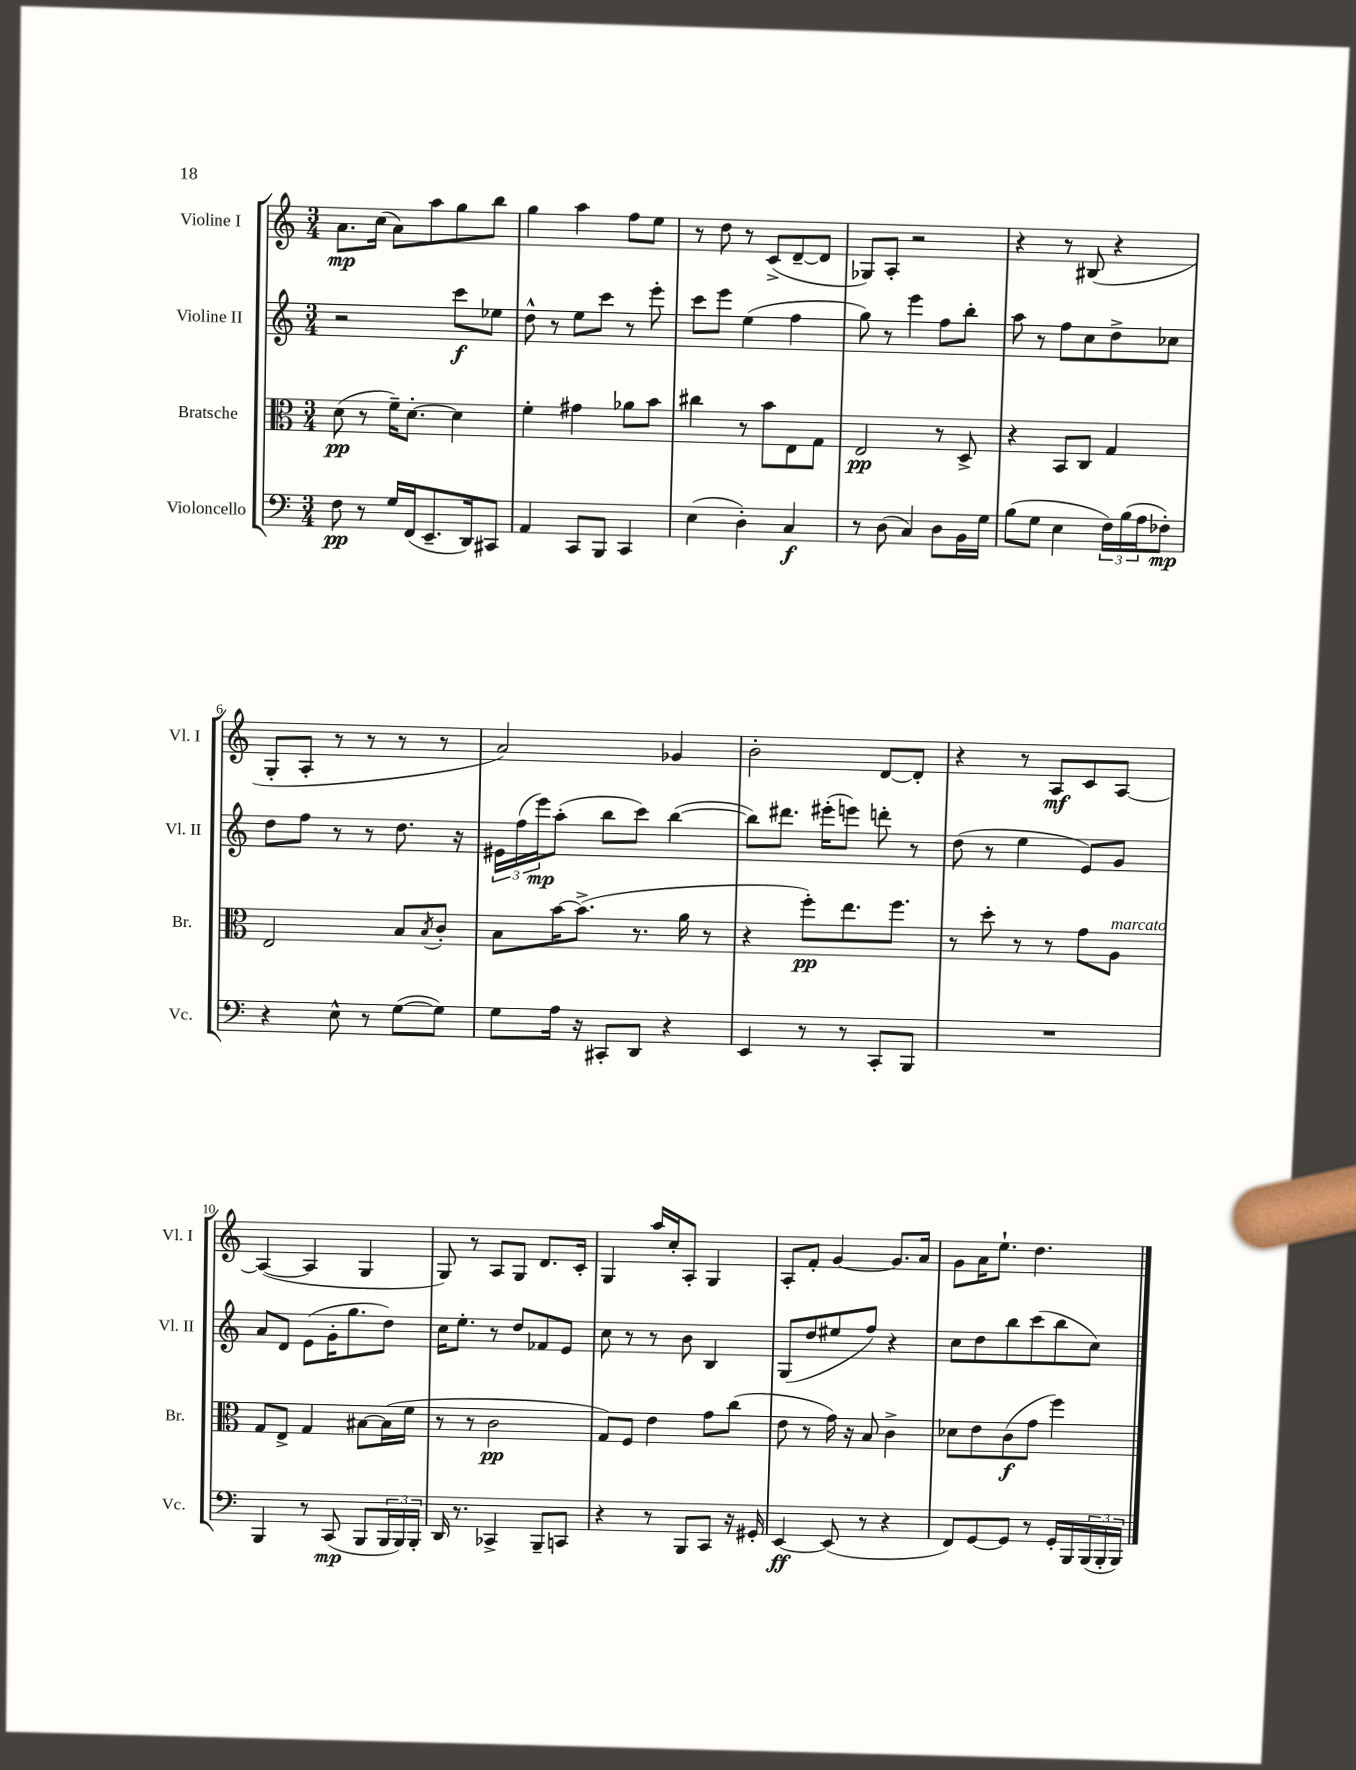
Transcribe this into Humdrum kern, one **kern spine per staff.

**kern	**kern	**kern	**kern
*staff4	*staff3	*staff2	*staff1
*clefF4	*clefC3	*clefG2	*clefG2
*k[]	*k[]	*k[]	*k[]
*M3/4	*M3/4	*M3/4	*M3/4
8F	(8d	2r	8.a
8r	8r	.	.
.	.	.	(16cc
16G	16f~)	.	8a)
(16FF	[8.d'	.	.
8.EE~	.	.	8aa
.	4d]	8ccc	8gg
16DD)	.	.	.
8CC#	.	8ee-	8bb
=	=	=	=
4AA	4f'	8dd^^	4gg
.	.	8r	.
8CC	4g#	8ee	4aa
8BBB	.	8ccc	.
4CC	8a-	8r	8ff
.	8b	8eee'	8ee
=	=	=	=
(4E	4cc#	8ccc	8r
.	.	8eee	8dd
4D')	8r	(4ee	8r
.	8b	.	(8c^
4C	8E	4ff	[8d~
.	8G	.	8d]
=	=	=	=
8r	2E	8gg)	8G-)
(8D	.	8r	8A'
4C)	.	4eee	2r
8D	8r	8ff	.
16BB	8D^	8bb'	.
16G	.	.	.
=	=	=	=
(8B	4r	8aa	4r
8G	.	8r	.
4E	8BB	8ff	8r
.	8C	8cc	(8B#
24F)	4G	8dd^	4r
(24B	.	.	.
24A	.	.	.
8F-')	.	8cc-	.
=	=	=	=
4r	2E	8dd	8G'
.	.	8ff	8A'
8E^^	.	8r	8r
8r	.	8r	8r
([8G	8B	8.dd	8r
.	8qB	.	.
8G])	8c'	.	8r
.	.	16r	.
=	=	=	=
8G	8B	24e#	2a)
.	.	(24ff	.
.	.	24eee)	.
16A	[16b	(8aa'	.
16r	(8.b^]	.	.
8CC#'	.	8bb	.
8DD	8.r	8ccc)	.
4r	.	([4bb	4g-
.	16a	.	.
.	8r	.	.
=	=	=	=
4EE	4r	8bb])	2b'
.	.	8.ddd#	.
8r	8ff')	.	.
.	.	(16eee#'	.
8r	8.ee	8eee)	.
8CC'	.	8ddd'	[8d
.	8.ff	.	.
8BBB	.	8r	8d']
=	=	=	=
2.r	8r	(8dd	4r
.	8dd'	8r	.
.	8r	4ee	8r
.	8r	.	8A
.	8g	8e)	8c
.	8A	8g	[8A
=	=	=	=
4BBB	8G	8a	(4A_
.	8E^	8d	.
8r	4G	(8e	4A]
(8CC	.	16g'	.
.	.	8.gg	.
8BBB	[8B#	.	4G
24BBB	(16B#]	8dd)	.
24BBB)	.	.	.
.	16f	.	.
24BBB'	.	.	.
=	=	=	=
16DD	8r	16cc	8G)
8.r	.	8.ee'	.
.	8r	.	8r
4CC-^	2c	8r	8A
.	.	8dd	8G
8BBB~	.	8f-	8.d
8CC	.	8e	.
.	.	.	16c'
=	=	=	=
4r	8G)	8cc	4G
.	8F	8r	.
8r	4e	8r	16aa
.	.	.	16cc'
8BBB	.	8b	8A'
8CC	8g	4B	4G
16r	(8cc	.	.
16GG#'	.	.	.
=	=	=	=
[4EE	8e	(8G	8A'
.	8r	8dd	8f'
(8EE]	16g)	8ee#	[4g
.	16r	.	.
8r	8B	8ff)	.
4r	4c^	4r	8.g]
.	.	.	16a
=	=	=	=
8FF)	8d-	8cc	8g
[8GG	8e	8dd	16a
.	.	.	8.ee`
8GG]	(8c	8bb	.
8r	8g	(8ccc	4.dd
16GG'	4ff)	8bb	.
16BBB	.	.	.
(24BBB	.	8cc)	.
24BBB'	.	.	.
24BBB)	.	.	.
==	==	==	==
*-	*-	*-	*-
